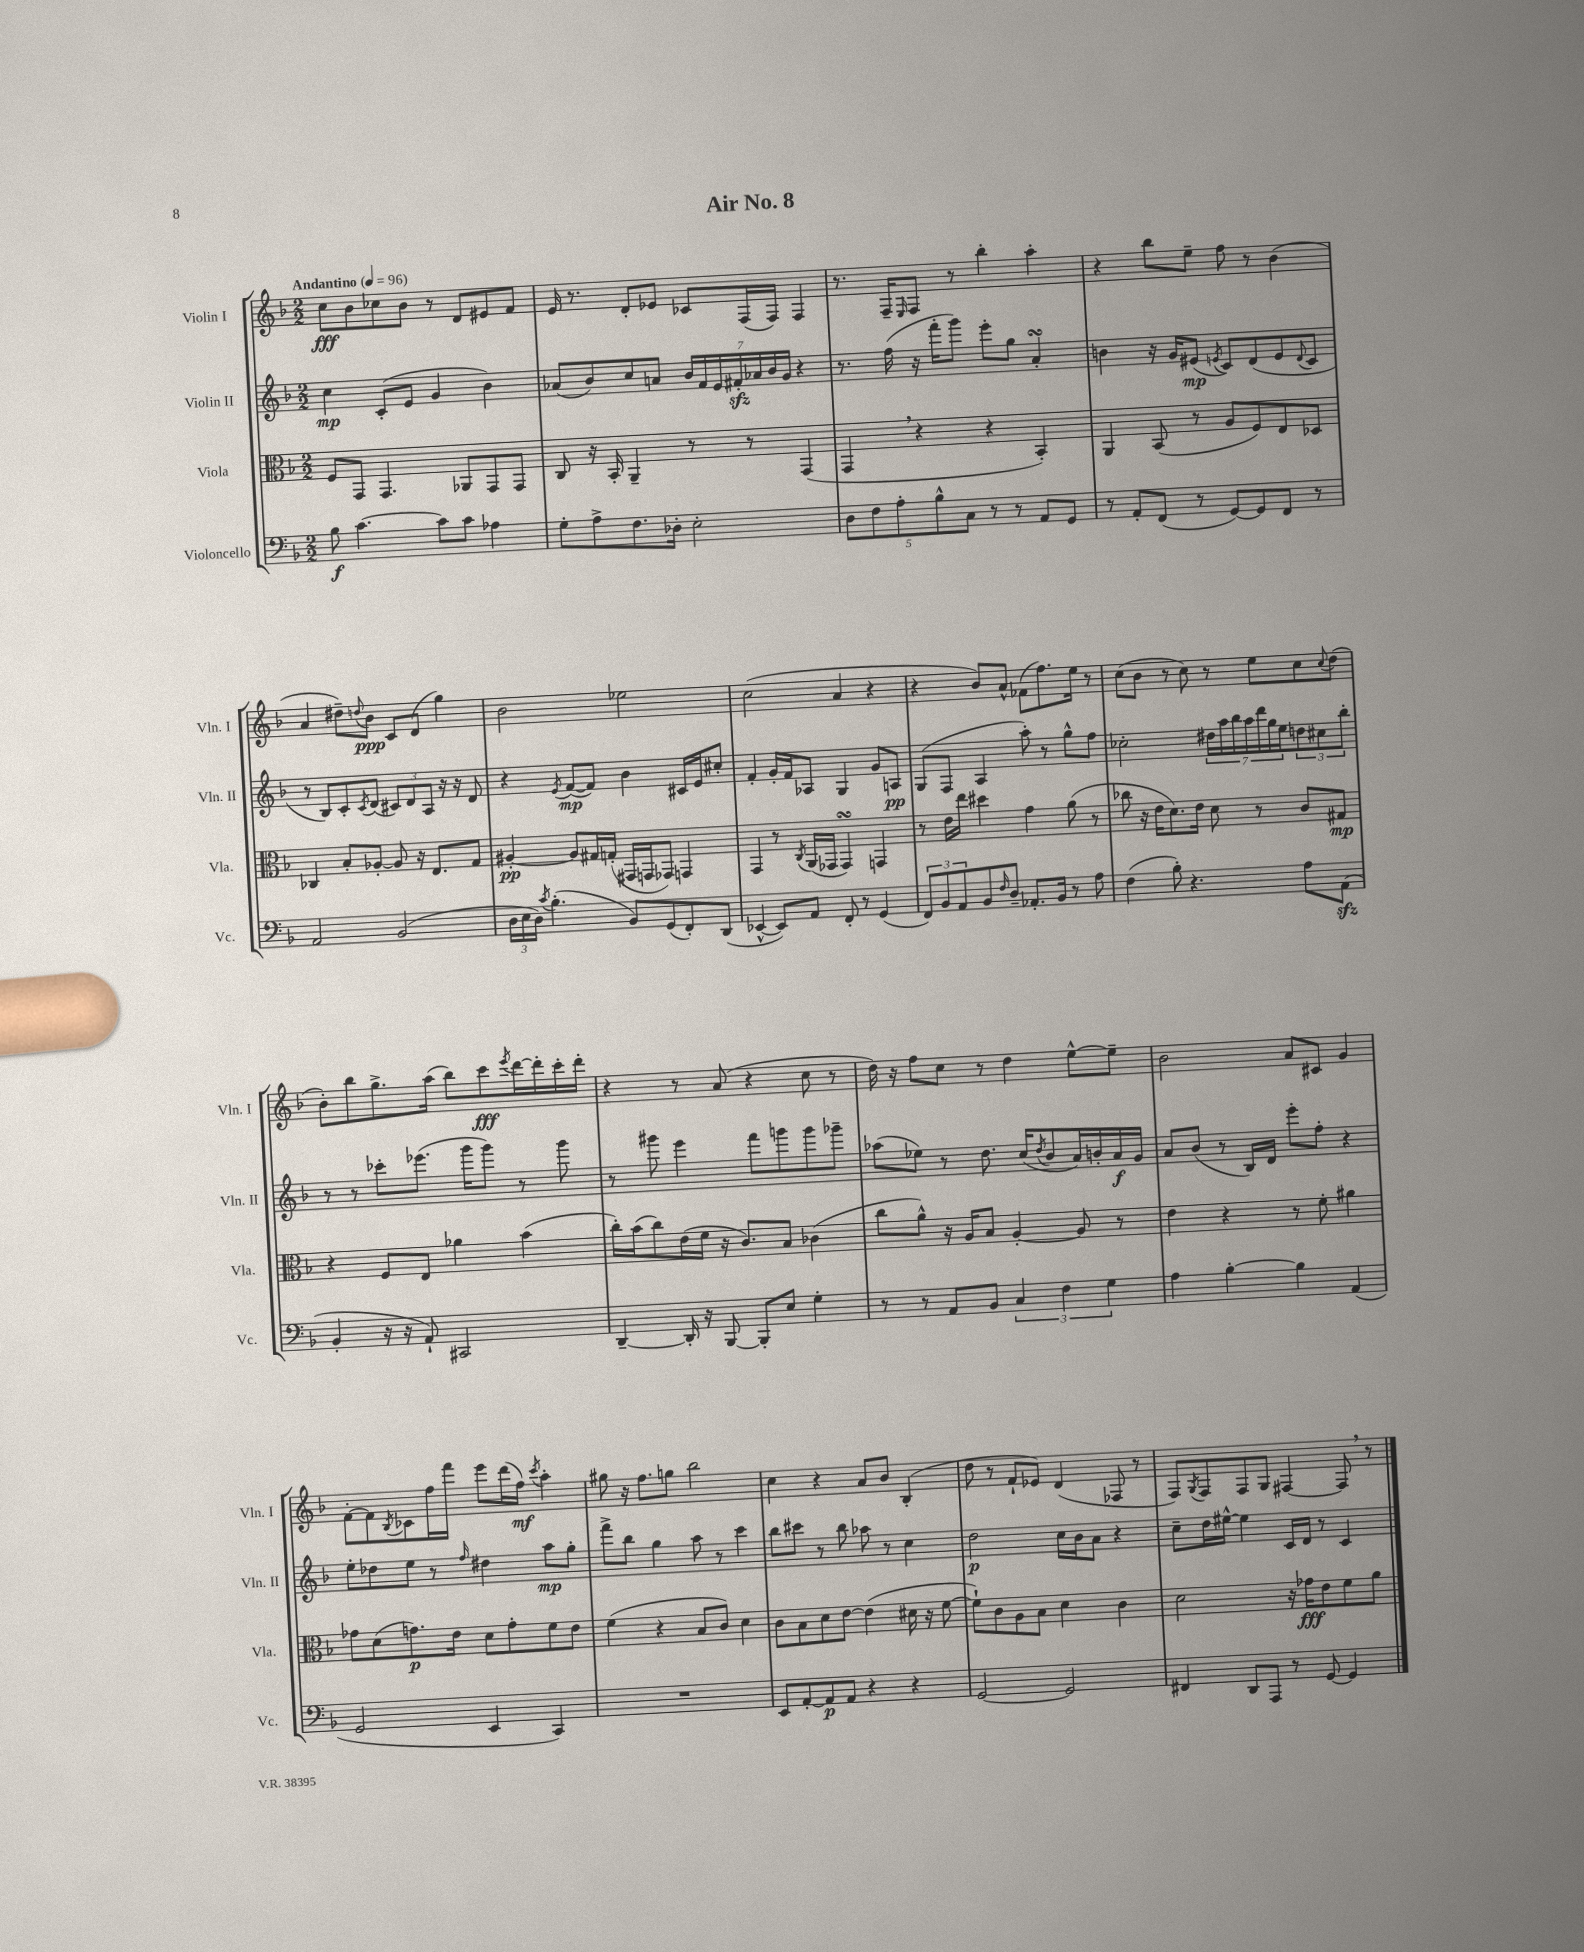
\header { title = "Air No. 8" }
<<
\new StaffGroup <<
\new Staff = "s0" \with { instrumentName = "Violin I" shortInstrumentName = "Vln. I" } {
    \clef treble \key f \major \numericTimeSignature \time 2/2 \tempo "Andantino" 4 = 96
    c''8\fff bes'8 ces''8 bes'8 r8 d'8 eis'8 f'8 |
    e'16 r8. d'8-. ees'8 ces'8 f16( f16) f4 |
    r8. f16-- \grace { e16 } f8 r8 bes''4-. a''4-. |
    r4 bes''8 e''8-- f''8 r8 bes'4( |
    a'4 dis''8--) \appoggiatura { d''8 } bes'8\ppp c'8 d'8( g''4) |
    bes'2 ees''2 |
    c''2( a'4 r4 |
    r4 bes'8) a'8-^ fes'8( f''8.) e''16 r8 |
    c''8( bes'8 r8 c''8) r8 e''8 c''8 \appoggiatura { c''8 } d''8( |
    bes'8-.) bes''8 g''8.-> a''16( bes''8) c'''8\fff \acciaccatura { e'''8 } d'''16~ d'''16-. c'''16-. d'''16-. |
    r4 r8 a'8( r4 c''8 r8 |
    d''16) r16 f''8 c''8 r8 d''4 e''8~-^ e''8-- |
    bes'2 a'8 cis'8 g'4 |
    f'8~-. f'8 \acciaccatura { bes8 } ces'8 f''16 f'''16 e'''8 d'''16( f''16\mf) \acciaccatura { c'''8 } a''4-. |
    gis''8 r16 f''8. g''8 bes''2 |
    c''4 r4 a'8 bes'8 bes4-.( |
    d''8 r8 f'8-! ees'8) d'4( fes8 r8 |
    f8) \acciaccatura { g8 } f8 f8 g8 fis4~ fis8 \breathe r8 \bar "|." |
}
\new Staff = "s1" \with { instrumentName = "Violin II" shortInstrumentName = "Vln. II" } {
    \clef treble \key f \major \numericTimeSignature \time 2/2
    c''4\mp c'8-.( e'8 g'4 bes'4) |
    aes'8( bes'8) c''8 a'8 \tuplet 7/4 { bes'16 f'16 e'16 fis'16-.\sfz aes'16 bes'16 g'16 } r4 |
    r8. f''16( r16 f'''16-. g'''8) e'''8-. g''8 a'4-.\turn |
    b'4 r16 g'16 eis'8\mp( \acciaccatura { e'8 } c'8) d'8( e'8 \appoggiatura { d'8 } c'8 |
    r8 bes8) c'8-. \acciaccatura { c'8 } d'8( \tuplet 3/2 { cis'8) d'8 a8 } r16 r16 d'8 |
    r4 \acciaccatura { e'8 } f'8~\mp( f'8) bes'4 cis'16 e'16 cis''8-. |
    f'4-. g'16-. f'16 aes8 g4 g'8 a8\pp |
    g8( f8 a4 a''8-.) r8 g''8-^ f''8 |
    ces''2-. \tuplet 7/4 { dis''16 a''16 bes''16 a''16 d'''16 g''16 e''16 } \tuplet 3/2 { d''8 cis''8 bes''8-. } |
    r8 r8 ces'''8-. ees'''8.( g'''16 g'''8) r8 g'''8 |
    r8 gis'''8 e'''4 f'''8 g'''8 g'''8 ges'''8-- |
    aes''8( ees''8) r8 d''8. c''16( \acciaccatura { d''8 } bes'8 a'16) b'16-. a'16\f g'16 |
    a'8 bes'8( r8 bes16) d'16 e'''8-. f''8-. r4 |
    e''8-. des''8 e''8 r8 \grace { f''16 } dis''4 a''8\mp g''8-. |
    f'''8-> bes''8 g''4 a''8 r8 c'''4 |
    bes''8 cis'''8 r8 bes''8 aes''8 r8 c''4 |
    d''2\p c''16 bes'16 a'8 r4 |
    c''8-- d''16 eis''16~-^ eis''4 c'16 d'16 r8 c'4 \bar "|." |
}
\new Staff = "s2" \with { instrumentName = "Viola" shortInstrumentName = "Vla." } {
    \clef alto \key f \major \numericTimeSignature \time 2/2
    f8 g,8 g,4. aes,8 g,8 g,8 |
    c8 r16 bes,16-. a,4-- r8 r8 g,4( |
    g,4 \breathe r4 r4 bes,4-.) |
    a,4 bes,8( r8 a8 f8) e8 des8 |
    ces4 bes8-. aes8~-. aes8 r16 e8. g8 |
    ais4~-.\pp ais8 gis16 g16-.( gis,16 g,16 ges,8) g,4 |
    g,4 r8 \acciaccatura { c8 } a,16( ges,16 ges,4\turn) g,4 |
    r8 e'16 e''16 dis''4 g'4 a'8( r8 |
    ces''8 r16 e'16 d'8.) e'16 d'8 r8 c'8 gis8\mp |
    r4 f8 e8 aes'4 bes'4( |
    c''16-.) bes'16( c''8) e'16( f'16 r16 c'8.) bes8 ces'4( |
    c''8 a'8-^) r16 a16 bes8 a4~-. a8 r8 |
    e'4 r4 r8 f'8-. ais'4 |
    ges'8 d'8( g'8.\p) e'16 d'8 g'8-. f'8 e'8 |
    f'4( r4 bes8 c'8) d'4 |
    c'8 bes8 d'8 e'8~ e'4( dis'16 r16 f'8~ |
    f'8-!) c'8 a8 bes8 d'4 c'4 |
    d'2 r16 ges'16\fff e'8 f'8 a'8 \bar "|." |
}
\new Staff = "s3" \with { instrumentName = "Violoncello" shortInstrumentName = "Vc." } {
    \clef bass \key f \major \numericTimeSignature \time 2/2
    bes8\f c'4.~ c'8 c'8 aes4 |
    g8-. a8-> f8. des16-. e2-. |
    \tuplet 5/4 { d8 f8 a8-. bes8-^ c8 } r8 r8 a,8 g,8 |
    r8 a,8-. f,8( r8 g,8~) g,8 f,8 r8 |
    a,2 bes,2( |
    \tuplet 3/2 { d16 e16 d16) } \acciaccatura { c'8 } bes4.-.( bes,8) g,8( f,8-.) d,8( |
    ees,4~-^ ees,8) a,8 f,8-. r8 g,4( |
    \tuplet 3/2 { f,8) bes,8 a,8 } bes,8 \grace { f16 } d8-- aes,8.-. bes,16 r8 a8 |
    f4( bes8-.) r4. a8 a,8\sfz( |
    bes,4-. r16 r16 a,8-!) cis,2 |
    d,4~-- d,16-. r16 bes,,8~ bes,,8-. e8 g4-. |
    r8 r8 a,8 bes,8 \tuplet 3/2 { c4 f4 g4 } |
    a4 bes4~-. bes4 a,4( |
    g,2 e,4 c,4) |
    R1 |
    e,8 a,8~-. a,8\p a,8 r4 r4 |
    g,2~ g,2 |
    fis,4 d,8 a,,8 r8 g,8~ g,4 \bar "|." |
}
>>
>>
\layout { \context { \Score \remove "Bar_number_engraver" } }
